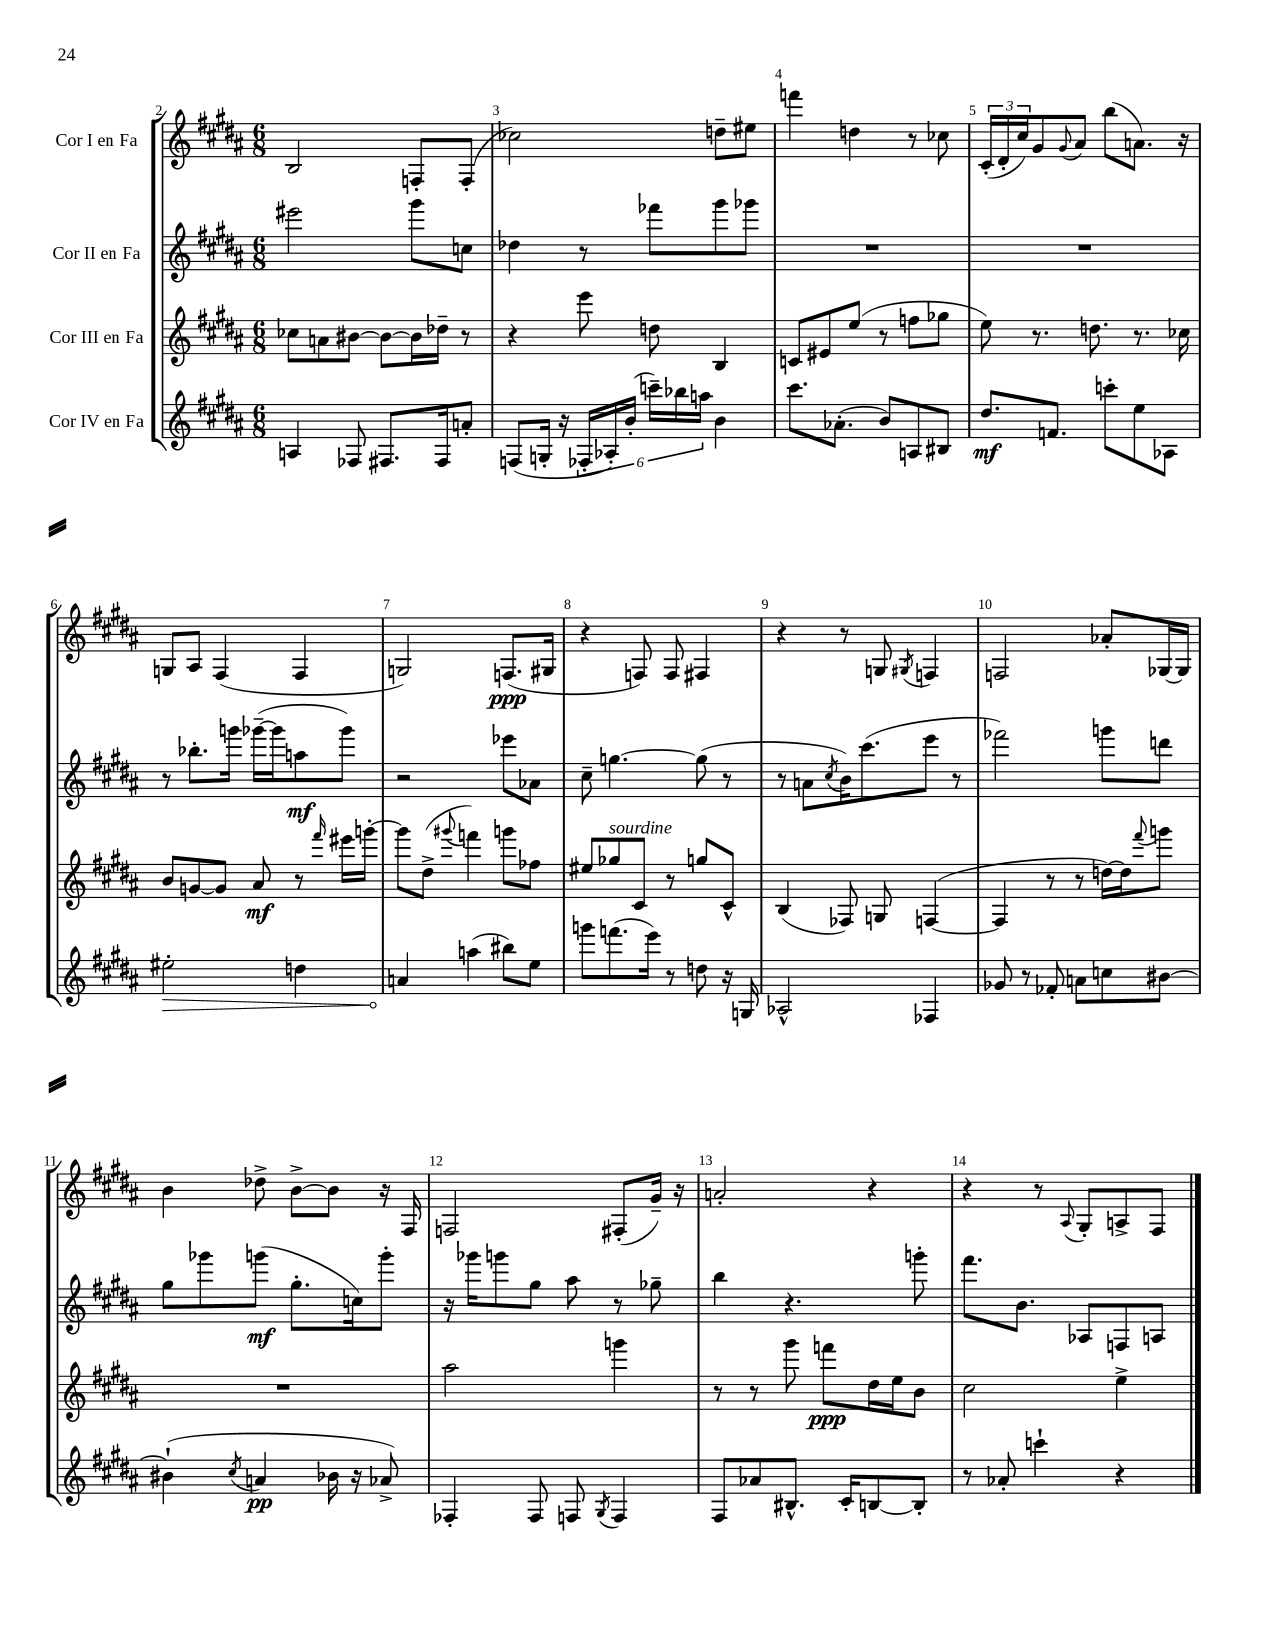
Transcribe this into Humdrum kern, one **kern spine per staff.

**kern	**dynam	**kern	**dynam	**kern	**dynam	**kern	**dynam
*part4	*part4	*part3	*part3	*part2	*part2	*part1	*part1
*staff4	*staff4	*staff3	*staff3	*staff2	*staff2	*staff1	*staff1
*I"Cor IV en Fa	*	*I"Cor III en Fa	*	*I"Cor II en Fa	*	*I"Cor I en Fa	*
*clefG2	*	*clefG2	*	*clefG2	*	*clefG2	*
*k[f#c#g#d#a#]	*	*k[f#c#g#d#a#]	*	*k[f#c#g#d#a#]	*	*k[f#c#g#d#a#]	*
*M6/8	*	*M6/8	*	*M6/8	*	*M6/8	*
=2	=2	=2	=2	=2	=2	=2	=2
4An/	.	8cc-X\L	.	2eee#X\	.	2B/	.
.	.	8an\	.	.	.	.	.
8F-X/	.	[8b#X\J	.	.	.	.	.
8.F#X/L	.	8b#\L_	.	.	.	.	.
.	.	16b#\L]	.	8ggg#\L	.	8Fn'/L	.
16F#/k	.	16dd-X~\JJ	.	.	.	.	.
8an'/J	.	8r	.	8ccn\J	.	(8F'/J	.
=3	=3	=3	=3	=3	=3	=3	=3
(8Fn/L	.	4r	.	4dd-X\	.	2cc-X\)	.
16Gn'/Jk	.	.	.	.	.	.	.
16r	.	.	.	.	.	.	.
24F-X'/LL	.	8eee\	.	8r	.	.	.
24A-X'/)	.	.	.	.	.	.	.
(24b'/JJ	.	.	.	.	.	.	.
24cccn~\LL)	.	8ddn\	.	8fff-X\L	.	.	.
24bb-X\	.	.	.	.	.	.	.
24aan\JJ	.	.	.	.	.	.	.
4b\	.	4B/	.	8ggg#\	.	8ddn~\L	.
.	.	.	.	8ggg-X\J	.	8ee#X\J	.
=4	=4	=4	=4	=4	=4	=4	=4
8.ccc#\L	.	8cn/L	.	2.r	.	4fffn\	.
.	.	8e#X/	.	.	.	.	.
(8.a-X'\J	.	.	.	.	.	.	.
.	.	(8ee/J	.	.	.	4ddn\	.
8b/L)	.	8r	.	.	.	.	.
8An/	.	8ffn\L	.	.	.	8r	.
8B#X/J	.	8gg-X\J	.	.	.	8cc-X\	.
=5	=5	=5	=5	=5	=5	=5	=5
8.dd#/L	mf	8ee\)	.	2.r	.	(24c#'/LL	.
.	.	.	.	.	.	24d#'/	.
.	.	.	.	.	.	24cc#/J)	.
.	.	8.r	.	.	.	8g#/	.
8.fn/J	.	.	.	.	.	.	.
.	.	.	.	.	.	8qqg#/	.
.	.	.	.	.	.	8a#/J	.
.	.	8.ddn\	.	.	.	.	.
8cccn'\L	.	.	.	.	.	(8bb\L	.
8ee\	.	8.r	.	.	.	8.an\J)	.
8A-X\J	.	.	.	.	.	.	.
.	.	16cc-X\	.	.	.	16r	.
!!LO:LB:g=z
=6	=6	=6	=6	=6	=6	=6	=6
!	!LO:HP:b	!	!	!	!	!	!
2ee#X'\	>	8b/L	.	8r	.	8Gn/L	.
.	.	[8gn/	.	8.bb-X'\L	.	8A#/J	.
.	.	8g/J]	.	.	.	(4F#/	.
.	.	.	.	16gggn\Jk	.	.	.
.	.	8a#/	mf	([16ggg-X~\LL	.	.	.
.	.	.	.	16ggg-\J]	.	.	.
4ddn\	.	8r	.	8aan\	mf	4F#/	.
.	.	16qqfff#/	.	.	.	.	.
.	.	16eee#X\LL	.	8ggg-\J)	.	.	.
.	.	[16gggn'\JJ	.	.	.	.	.
=7	=7	=7	=7	=7	=7	=7	=7
4an/	.	8ggg\L]	.	2r	.	2Gn/)	.
.	.	(8dd#^\J	.	.	.	.	.
.	.	8qqggg#X/	.	.	.	.	.
(4aan\	]	4fffn\)	.	.	.	.	.
8bb#X\L)	.	8gggn\L	.	8eee-X\L	.	(8.Fn/L	ppp
8ee\J	.	8ff-X\J	.	8a-X\J	.	.	.
.	.	.	.	.	.	16G#X/Jk	.
=8	=8	=8	=8	=8	=8	=8	=8
8gggn\L	.	8ee#X/L	.	8cc#~\	.	4r	.
!	!	!LO:TX:a:i:t=sourdine	!	!	!	!	!
(8.fffn\	.	8gg-X/	.	[4.ggn\	.	.	.
.	.	8c#/J	.	.	.	8Fn/)	.
16eee\Jk)	.	.	.	.	.	.	.
8r	.	8r	.	.	.	8F/	.
8ddn\	.	8ggn/L	.	(8gg\]	.	4F#X/	.
16r	.	8c#^^/J	.	8r	.	.	.
16Gn/	.	.	.	.	.	.	.
=9	=9	=9	=9	=9	=9	=9	=9
2A-X^^/	.	(4B/	.	8r	.	4r	.
.	.	.	.	8an\L	.	.	.
.	.	.	.	8qcc#/	.	.	.
.	.	8F-X/)	.	16b\K)	.	8r	.
.	.	.	.	(8.ccc#\	.	.	.
.	.	8Gn/	.	.	.	8Gn/	.
.	.	.	.	.	.	8qG#X/	.
4F-X/	.	([4Fn/	.	8eee\J	.	4Fn/	.
.	.	.	.	8r	.	.	.
=10	=10	=10	=10	=10	=10	=10	=10
8g-X/	.	4F/]	.	2fff-X\)	.	2Fn/	.
8r	.	.	.	.	.	.	.
8f-X'/	.	8r	.	.	.	.	.
8an\L	.	8r	.	.	.	.	.
8ccn\	.	[16ddn\LL)	.	8gggn\L	.	8a-X'/L	.
.	.	16dd\J]	.	.	.	.	.
.	.	8qqfff#/	.	.	.	.	.
[8b#X\J	.	8gggn\J	.	8dddn\J	.	[16G-X/L	.
.	.	.	.	.	.	16G-/JJ]	.
!!LO:LB:g=z
=11	=11	=11	=11	=11	=11	=11	=11
(4b#X`\]	.	2.r	.	8gg#\L	.	4b\	.
.	.	.	.	8ggg-X\	.	.	.
8qcc#/	.	.	.	.	.	.	.
4an/	pp	.	.	(8gggn\J	mf	8dd-X^\	.
.	.	.	.	8.gg#'\L	.	[8b^\L	.
16b-X\	.	.	.	.	.	8b\J]	.
16r	.	.	.	16ccn\k)	.	.	.
8a-X^/)	.	.	.	8ggg'\J	.	16r	.
.	.	.	.	.	.	16F#/	.
=12	=12	=12	=12	=12	=12	=12	=12
4F-X'/	.	2aa#\	.	16r	.	2Fn/	.
.	.	.	.	16ggg-X\KL	.	.	.
.	.	.	.	8gggn\	.	.	.
8F-/	.	.	.	8gg#\J	.	.	.
8Fn/	.	.	.	8aa#\	.	.	.
8qG#/	.	.	.	.	.	.	.
4F/	.	4gggn\	.	8r	.	(8F#X'/L	.
.	.	.	.	8gg-X~\	.	16g#~/Jk)	.
.	.	.	.	.	.	16r	.
=13	=13	=13	=13	=13	=13	=13	=13
8F#/L	.	8r	.	4bb\	.	2an'/	.
8a-X/	.	8r	.	.	.	.	.
8.B#X^^/J	.	8ggg#\	.	4.r	.	.	.
.	.	8fffn\L	ppp	.	.	.	.
16c#'/KL	.	.	.	.	.	.	.
[8Bn/	.	16dd#\L	.	.	.	4r	.
.	.	16ee\J	.	.	.	.	.
8B'/J]	.	8b\J	.	8gggn'\	.	.	.
=14	=14	=14	=14	=14	=14	=14	=14
8r	.	2cc#\	.	8.fff#\L	.	4r	.
8a-X'/	.	.	.	.	.	.	.
.	.	.	.	8.b\J	.	.	.
4cccn`\	.	.	.	.	.	8r	.
.	.	.	.	.	.	8qqA#/	.
.	.	.	.	8A-X/L	.	8G#'/L	.
4r	.	4ee^\	.	8Fn/	.	8An^/	.
.	.	.	.	8An/J	.	8F#/J	.
==	==	==	==	==	==	==	==
*-	*-	*-	*-	*-	*-	*-	*-
